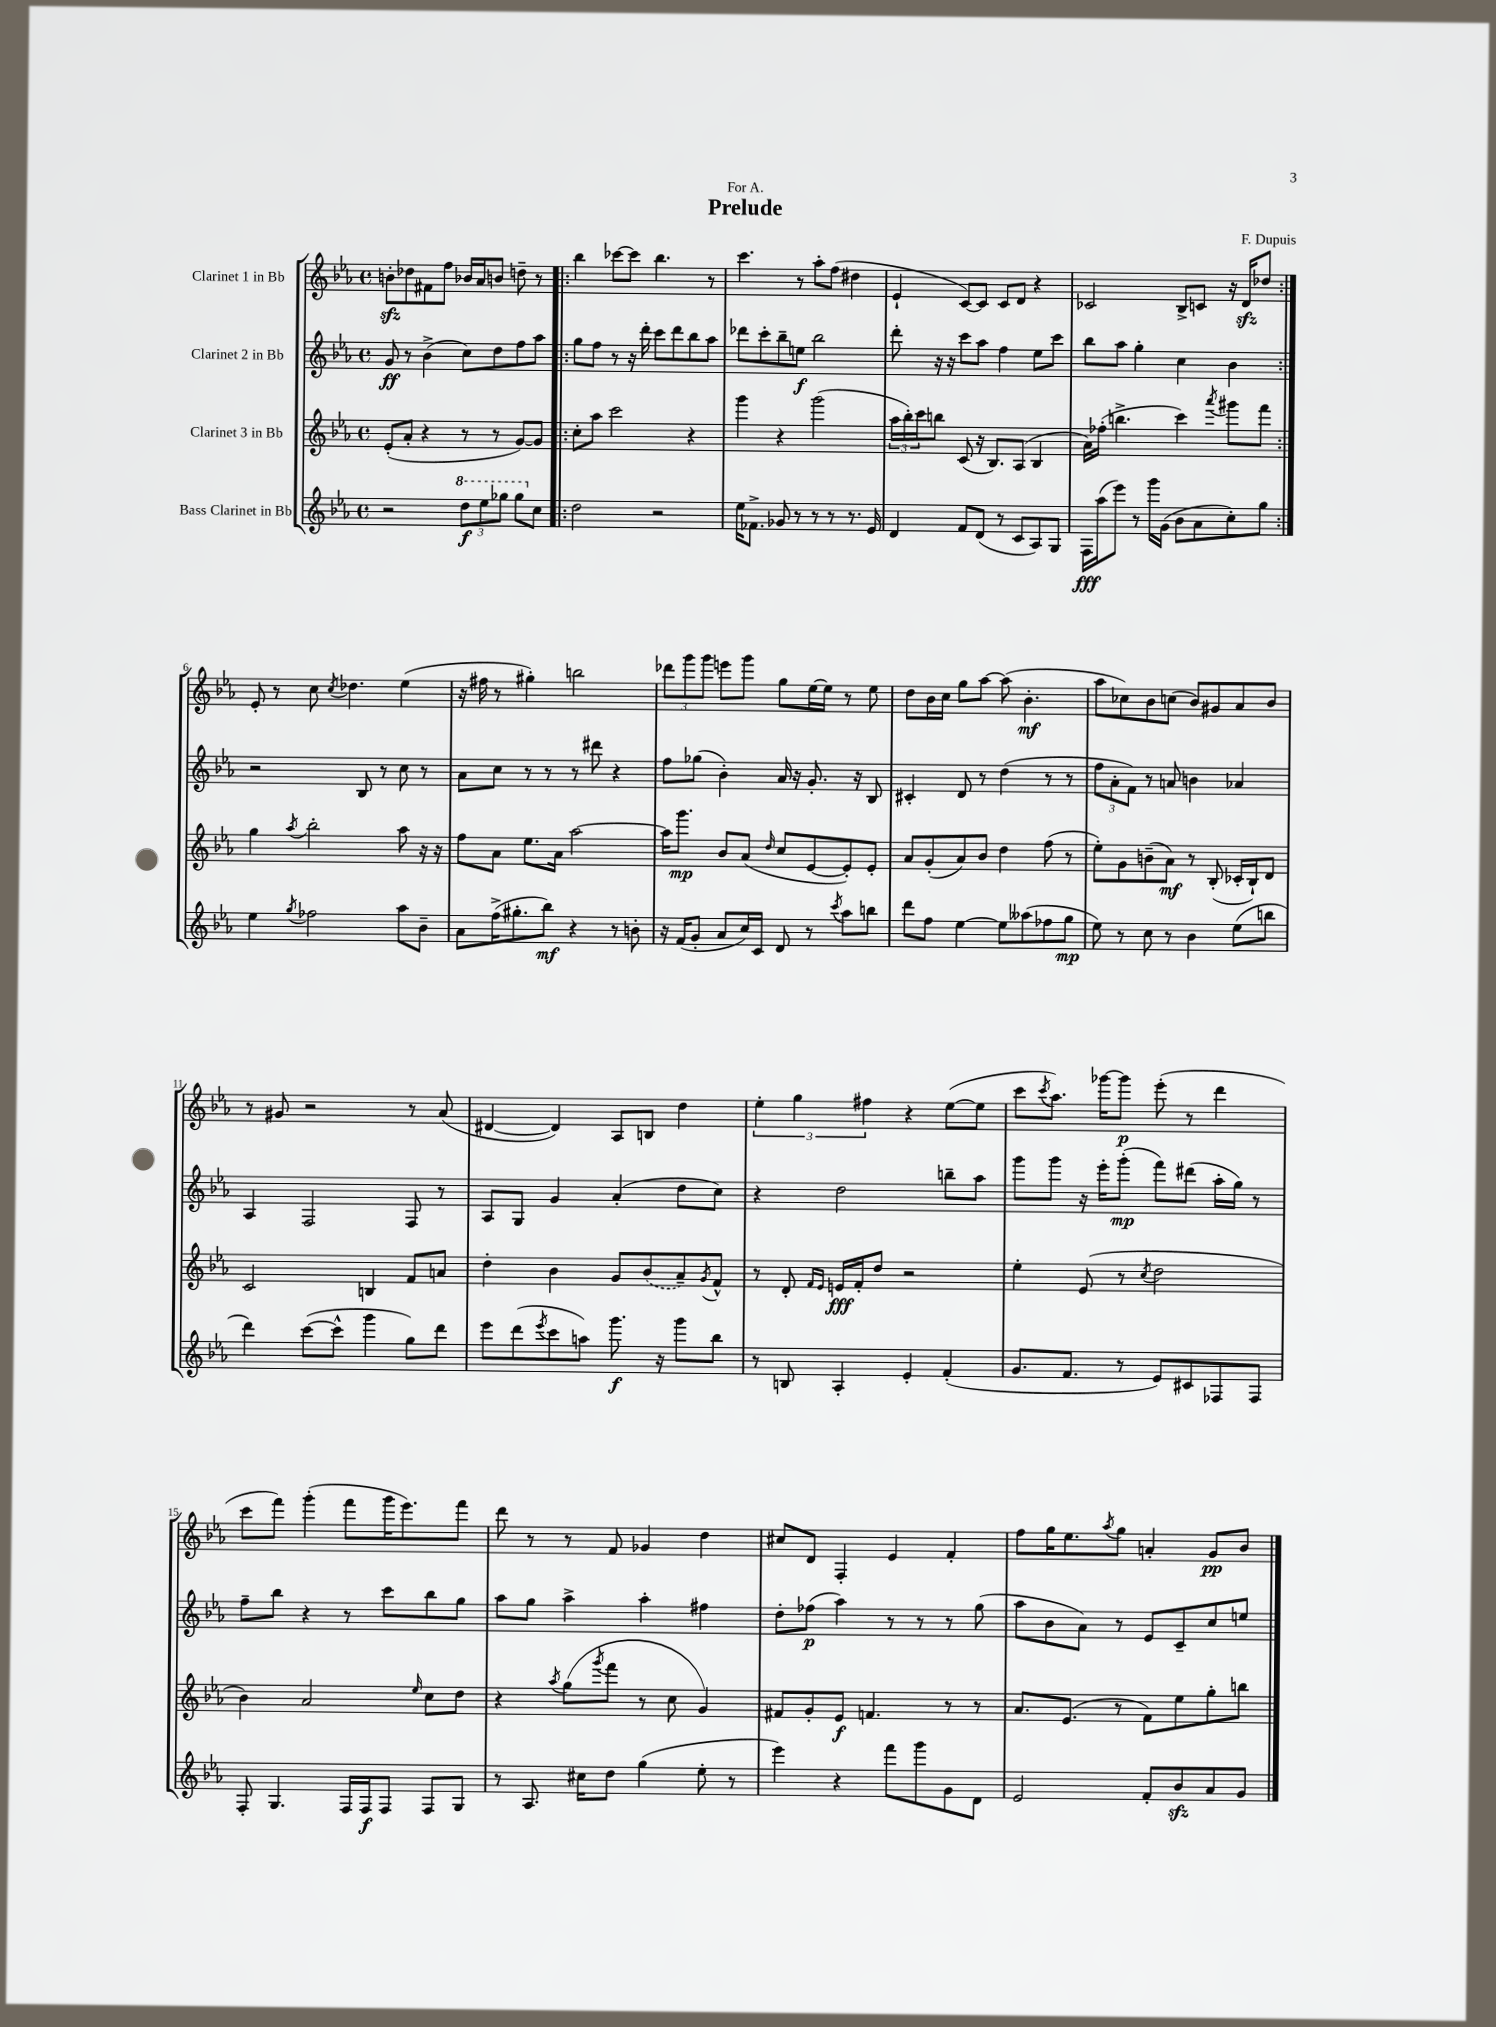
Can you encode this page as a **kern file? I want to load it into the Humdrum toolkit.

**kern	**dynam	**kern	**dynam	**kern	**dynam	**kern	**dynam
*part4	*part4	*part3	*part3	*part2	*part2	*part1	*part1
*staff4	*staff4	*staff3	*staff3	*staff2	*staff2	*staff1	*staff1
*I"Bass Clarinet in Bb	*	*I"Clarinet 3 in Bb	*	*I"Clarinet 2 in Bb	*	*I"Clarinet 1 in Bb	*
*clefG2	*	*clefG2	*	*clefG2	*	*clefG2	*
*k[b-e-a-]	*	*k[b-e-a-]	*	*k[b-e-a-]	*	*k[b-e-a-]	*
*M4/4	*	*M4/4	*	*M4/4	*	*M4/4	*
*met(c)	*	*met(c)	*	*met(c)	*	*met(c)	*
=1	=1	=1	=1	=1	=1	=1	=1
2r	.	(8e-'/L	.	8g/	ff	8bnzz'\L	.
.	.	8a-'/J	.	8r	.	8dd-X\	.
.	.	4r	.	(4b-^\	.	8f#X\	.
.	.	.	.	.	.	8ff\J	.
*8va	*	*	*	*	*	*	*
12ddd\L	f	8r	.	8cc\L)	.	16b-X/LL	.
.	.	.	.	.	.	16a-/J	.
12eee-\	.	.	.	.	.	.	.
.	.	8r	.	8dd\	.	8bn/J	.
12ggg-X\J	.	.	.	.	.	.	.
8ggg-\L	.	[8g/L)	.	8ff\	.	8ddn~\	.
*X8va	*	*	*	*	*	*	*
8cc\J	.	8g/J]	.	8aa-\J	.	8r	.
=2!|:	=2!|:	=2!|:	=2!|:	=2!|:	=2!|:	=2!|:	=2!|:
2dd\	.	8cc'\L	.	8gg\L	.	4bb-\	.
.	.	8aa-\J	.	8ff\J	.	.	.
.	.	2ccc\	.	8r	.	[8ccc-X\L	.
.	.	.	.	16r	.	8ccc-\J]	.
.	.	.	.	16ddd'\	.	.	.
2r	.	.	.	8ccc\L	.	4.bb-\	.
.	.	.	.	8ddd\	.	.	.
.	.	4r	.	8bb-\	.	.	.
.	.	.	.	8aa-\J	.	8r	.
=3	=3	=3	=3	=3	=3	=3	=3
16ee-\KL	.	4ggg\	.	8ddd-X\L	.	4.ccc\	.
8.f-X^\J	.	.	.	.	.	.	.
.	.	.	.	8ccc'\	.	.	.
8g-X/	.	4r	.	8bb-~\	.	.	.
8r	.	.	.	8een\J	f	8r	.
8r	.	(2ggg\	.	2bb-\	.	8aa-'\L	.
8r	.	.	.	.	.	(8ff\J	.
8.r	.	.	.	.	.	4dd#X\	.
16e-/	.	.	.	.	.	.	.
=4	=4	=4	=4	=4	=4	=4	=4
4d/	.	24aa-\LL	.	8ddd'\	.	4e-`/	.
.	.	24bb-'\)	.	.	.	.	.
.	.	24ccc\J	.	.	.	.	.
.	.	8bbn\J	.	16r	.	.	.
.	.	.	.	16r	.	.	.
8f/L	.	(8c/	.	8ccc\L	.	[8c/L)	.
(8d/J	.	16r	.	8aa-\J	.	8c/J]	.
.	.	8.B-/L)	.	.	.	.	.
8r	.	.	.	4ff\	.	8c/L	.
8c/L	.	(8A-/J	.	.	.	8d/J	.
8A-/)	.	4B-/	.	8ee-\L	.	4r	.
8G/J	.	.	.	8ccc\J	.	.	.
=5	=5	=5	=5	=5	=5	=5	=5
16F\LL	fff	16a-\LL)	.	8bb-\L	.	2c-X/	.
(16aa-\J	.	(16ff-X'\JJ	.	.	.	.	.
8eee-\J)	.	4.bbn^\	.	8aa-\J	.	.	.
8r	.	.	.	4gg'\	.	.	.
16ggg\LL	.	.	.	.	.	.	.
(16g\JJ	.	.	.	.	.	.	.
8b-\L	.	4ccc\)	.	4cc\	.	8B-^/L	.
8a-\	.	.	.	.	.	8cn/J	.
.	.	8qaaa-/	.	.	.	.	.
8cc'\)	.	8ggg#X\L	.	4b-\	.	16r	.
.	.	.	.	.	.	16dzz/KL	.
8gg\J	.	8fff\J	.	.	.	8dd-X/J	.
!!LO:LB:g=z
=6:|!	=6:|!	=6:|!	=6:|!	=6:|!	=6:|!	=6:|!	=6:|!
4ee-\	.	4gg\	.	2r	.	8e-'/	.
.	.	.	.	.	.	8r	.
8qgg/	.	8qaa-/	.	.	.	.	.
2ff-X\	.	2bb-'\	.	.	.	8cc\	.
.	.	.	.	.	.	8qcc/	.
.	.	.	.	.	.	4.dd-X\	.
.	.	.	.	8B-/	.	.	.
.	.	.	.	8r	.	.	.
8aa-\L	.	8aa-\	.	8cc\	.	(4ee-\	.
8b-~\J	.	16r	.	8r	.	.	.
.	.	16r	.	.	.	.	.
=7	=7	=7	=7	=7	=7	=7	=7
8a-\L	.	8ff\L	.	8a-\L	.	16r	.
.	.	.	.	.	.	16ff#X\	.
(16ff^\K	.	8a-\J	.	8cc\J	.	8r	.
8.gg#X'\	.	.	.	.	.	.	.
.	.	8.ee-\L	.	8r	.	4gg#X'\)	.
8bb-\J)	mf	.	.	8r	.	.	.
.	.	16a-\Jk	.	.	.	.	.
4r	.	[2aa-\	.	8r	.	2bbn\	.
.	.	.	.	8ddd#X\	.	.	.
8r	.	.	.	4r	.	.	.
8bn'\	.	.	.	.	.	.	.
=8	=8	=8	=8	=8	=8	=8	=8
16r	.	16aa-\KL]	.	8ff\L	.	12ddd-X\L	.
(16f/KL	.	8.ggg\J	mp	.	.	.	.
.	.	.	.	.	.	12ggg\	.
8g'/J	.	.	.	(8gg-X\J	.	.	.
.	.	.	.	.	.	12ggg\J	.
8a-/L	.	8b-/L	.	4b-'\)	.	8eeen\L	.
16cc/L)	.	(8a-/J	.	.	.	8ggg\J	.
16c/JJ	.	.	.	.	.	.	.
.	.	16qqdd/	.	.	.	.	.
8d/	.	8cc/L	.	16a-/	.	8gg\L	.
.	.	.	.	16r	.	.	.
8r	.	[8e-/	.	8.g'/	.	[16ee-\L	.
.	.	.	.	.	.	16ee-\JJ]	.
8qccc/	.	.	.	.	.	.	.
8aa-\L	.	8e-'/])	.	.	.	8r	.
.	.	.	.	16r	.	.	.
8bbn\J	.	8e-'/J	.	8B-/	.	8ee-\	.
=9	=9	=9	=9	=9	=9	=9	=9
8ddd\L	.	8a-/L	.	4c#X'/	.	8dd\L	.
8ff\J	.	(8g'/	.	.	.	16b-\L	.
.	.	.	.	.	.	16cc\JJ	.
[4ee-\	.	8a-/)	.	8d/	.	8gg\L	.
.	.	8b-/J	.	8r	.	[8aa-\J	.
8ee-\L]	.	4dd\	.	(4dd\	.	(8aa-\]	.
(8aa--X\	.	.	.	.	.	4.b-'\	mf
8ff-X\	.	(8ff\	.	8r	.	.	.
8gg\J	mp	8r	.	8r	.	.	.
=10	=10	=10	=10	=10	=10	=10	=10
8ee-\)	.	8ee-'\L)	.	12ff\L	.	8aa-\L	.
.	.	.	.	12a-'\	.	.	.
8r	.	8g\	.	.	.	8cc-X\)	.
.	.	.	.	12f\J)	.	.	.
8cc\	.	(8bn~\	.	8r	.	8b-\	.
8r	.	8a-\J)	mf	8an/	.	(8ccn\J	.
4b-\	.	8r	.	4bn\	.	8b-/L)	.
.	.	(8B-'/	.	.	.	8g#X/	.
(8ee-\L	.	16c-X'/LL	.	4a-X/	.	8a-/	.
.	.	16B-`/J)	.	.	.	.	.
8bbn\J	.	8d/J	.	.	.	8b-/J	.
!!LO:LB:g=z
=11	=11	=11	=11	=11	=11	=11	=11
4ddd\)	.	2c/	.	4A-/	.	8r	.
.	.	.	.	.	.	8g#X/	.
([8ccc\L	.	.	.	2F/	.	2r	.
8ccc^^\J]	.	.	.	.	.	.	.
4ggg\	.	4Bn/	.	.	.	.	.
8gg\L)	.	8f/L	.	8F/	.	8r	.
8ddd\J	.	8an/J	.	8r	.	(8a-/	.
=12	=12	=12	=12	=12	=12	=12	=12
8eee-\L	.	4dd'\	.	8A-/L	.	[4d#X/	.
(8ddd\	.	.	.	8G/J	.	.	.
8qeee-/	.	.	.	.	.	.	.
8ccc\	.	4b-\	.	4g/	.	4d#/])	.
8aan\J)	.	.	.	.	.	.	.
8.ggg\	f	8g/L	.	(4a-'/	.	8A-/L	.
.	.	(8b-/	.	.	.	8Bn/J	.
16r	.	.	.	.	.	.	.
8ggg\L	.	8a-~/)	.	8dd\L	.	4dd\	.
.	.	8qg/	.	.	.	.	.
8bb-\J	.	8f^^/J	.	8cc\J)	.	.	.
=13	=13	=13	=13	=13	=13	=13	=13
8r	.	8r	.	4r	.	6ee-'\	.
8Bn/	.	8d'/	.	.	.	.	.
.	.	.	.	.	.	6gg\	.
.	.	16qqf/LL	.	.	.	.	.
.	.	16qqe-/JJ	.	.	.	.	.
4A-'/	.	16en/LL	fff	2dd\	.	.	.
.	.	16f'/J	.	.	.	.	.
.	.	.	.	.	.	6ff#X\	.
.	.	8dd/J	.	.	.	.	.
4e-'/	.	2r	.	.	.	4r	.
(4f'/	.	.	.	8bbn~\L	.	([8ee-\L	.
.	.	.	.	8aa-\J	.	8ee-\J]	.
=14	=14	=14	=14	=14	=14	=14	=14
8.g/L	.	4ee-'\	.	8ggg\L	.	8ccc\L	.
.	.	.	.	.	.	8qccc/	.
.	.	.	.	8ggg\J	.	8.aa-\J)	.
8.f/J	.	.	.	.	.	.	.
.	.	(8e-/	.	16r	.	.	.
.	.	.	.	16eee-'\KL	.	[16ggg-X\KL	.
8r	.	8r	.	(8ggg'\J	mp	8ggg-\J]	p
.	.	8qcc/	.	.	.	.	.
8e-/L)	.	2dd\	.	8fff\L)	.	(8eee-'\	.
8c#X/	.	.	.	(8ddd#X\J	.	8r	.
8F-X/	.	.	.	16aa-'\LL	.	4ddd\	.
.	.	.	.	16gg\JJ)	.	.	.
8F-/J	.	.	.	8r	.	.	.
!!LO:LB:g=z
=15	=15	=15	=15	=15	=15	=15	=15
8F'/	.	4b-\)	.	8ff~\L	.	8ccc\L	.
4.G/	.	.	.	8bb-\J	.	8fff\J)	.
.	.	2a-/	.	4r	.	(4ggg'\	.
16F/LL	.	.	.	8r	.	8fff\L	.
16F/J	f	.	.	.	.	.	.
8F/J	.	.	.	8ccc\L	.	16ggg\K	.
.	.	.	.	.	.	8.eee-\)	.
.	.	16qqee-/	.	.	.	.	.
8F/L	.	8cc\L	.	8bb-\	.	.	.
8G/J	.	8dd\J	.	8gg\J	.	8fff\J	.
=16	=16	=16	=16	=16	=16	=16	=16
8r	.	4r	.	8aa-\L	.	8ddd\	.
8.A-/	.	.	.	8gg\J	.	8r	.
.	.	8qaa-/	.	.	.	.	.
.	.	(8gg\L	.	4aa-^\	.	8r	.
16cc#X\KL	.	.	.	.	.	.	.
.	.	8qggg/	.	.	.	.	.
8dd\J	.	8fff\J	.	.	.	8f/	.
(4gg\	.	8r	.	4aa-'\	.	4g-X/	.
.	.	8cc\	.	.	.	.	.
8ee-'\	.	4g/)	.	4ff#X\	.	4dd\	.
8r	.	.	.	.	.	.	.
=17	=17	=17	=17	=17	=17	=17	=17
4eee-\)	.	8f#X/L	.	8dd'\L	.	8cc#X/L	.
.	.	8g'/	.	(8ff-X\J	p	8d/J	.
4r	.	8e-/J	f	4aa-\)	.	4F'/	.
.	.	4.fn/	.	.	.	.	.
8fff\L	.	.	.	8r	.	4e-/	.
8ggg\	.	.	.	8r	.	.	.
8g\	.	8r	.	8r	.	4f'/	.
8d\J	.	8r	.	(8gg\	.	.	.
=18	=18	=18	=18	=18	=18	=18	=18
2e-/	.	8.a-/L	.	8aa-\L	.	8ff\L	.
.	.	.	.	8b-\	.	16gg\K	.
.	.	(8.e-/J	.	.	.	8.ee-\	.
.	.	.	.	8a-\J)	.	.	.
.	.	.	.	.	.	8qaa-/	.
.	.	8r	.	8r	.	8gg\J	.
8f'/L	.	8f\L)	.	8e-/L	.	4an'/	.
8b-zz/	.	8ee-\	.	8c~/	.	.	.
8a-/	.	8gg'\	.	8cc/	.	8g/L	pp
8g/J	.	8bbn\J	.	8een/J	.	8b-/J	.
==	==	==	==	==	==	==	==
*-	*-	*-	*-	*-	*-	*-	*-
